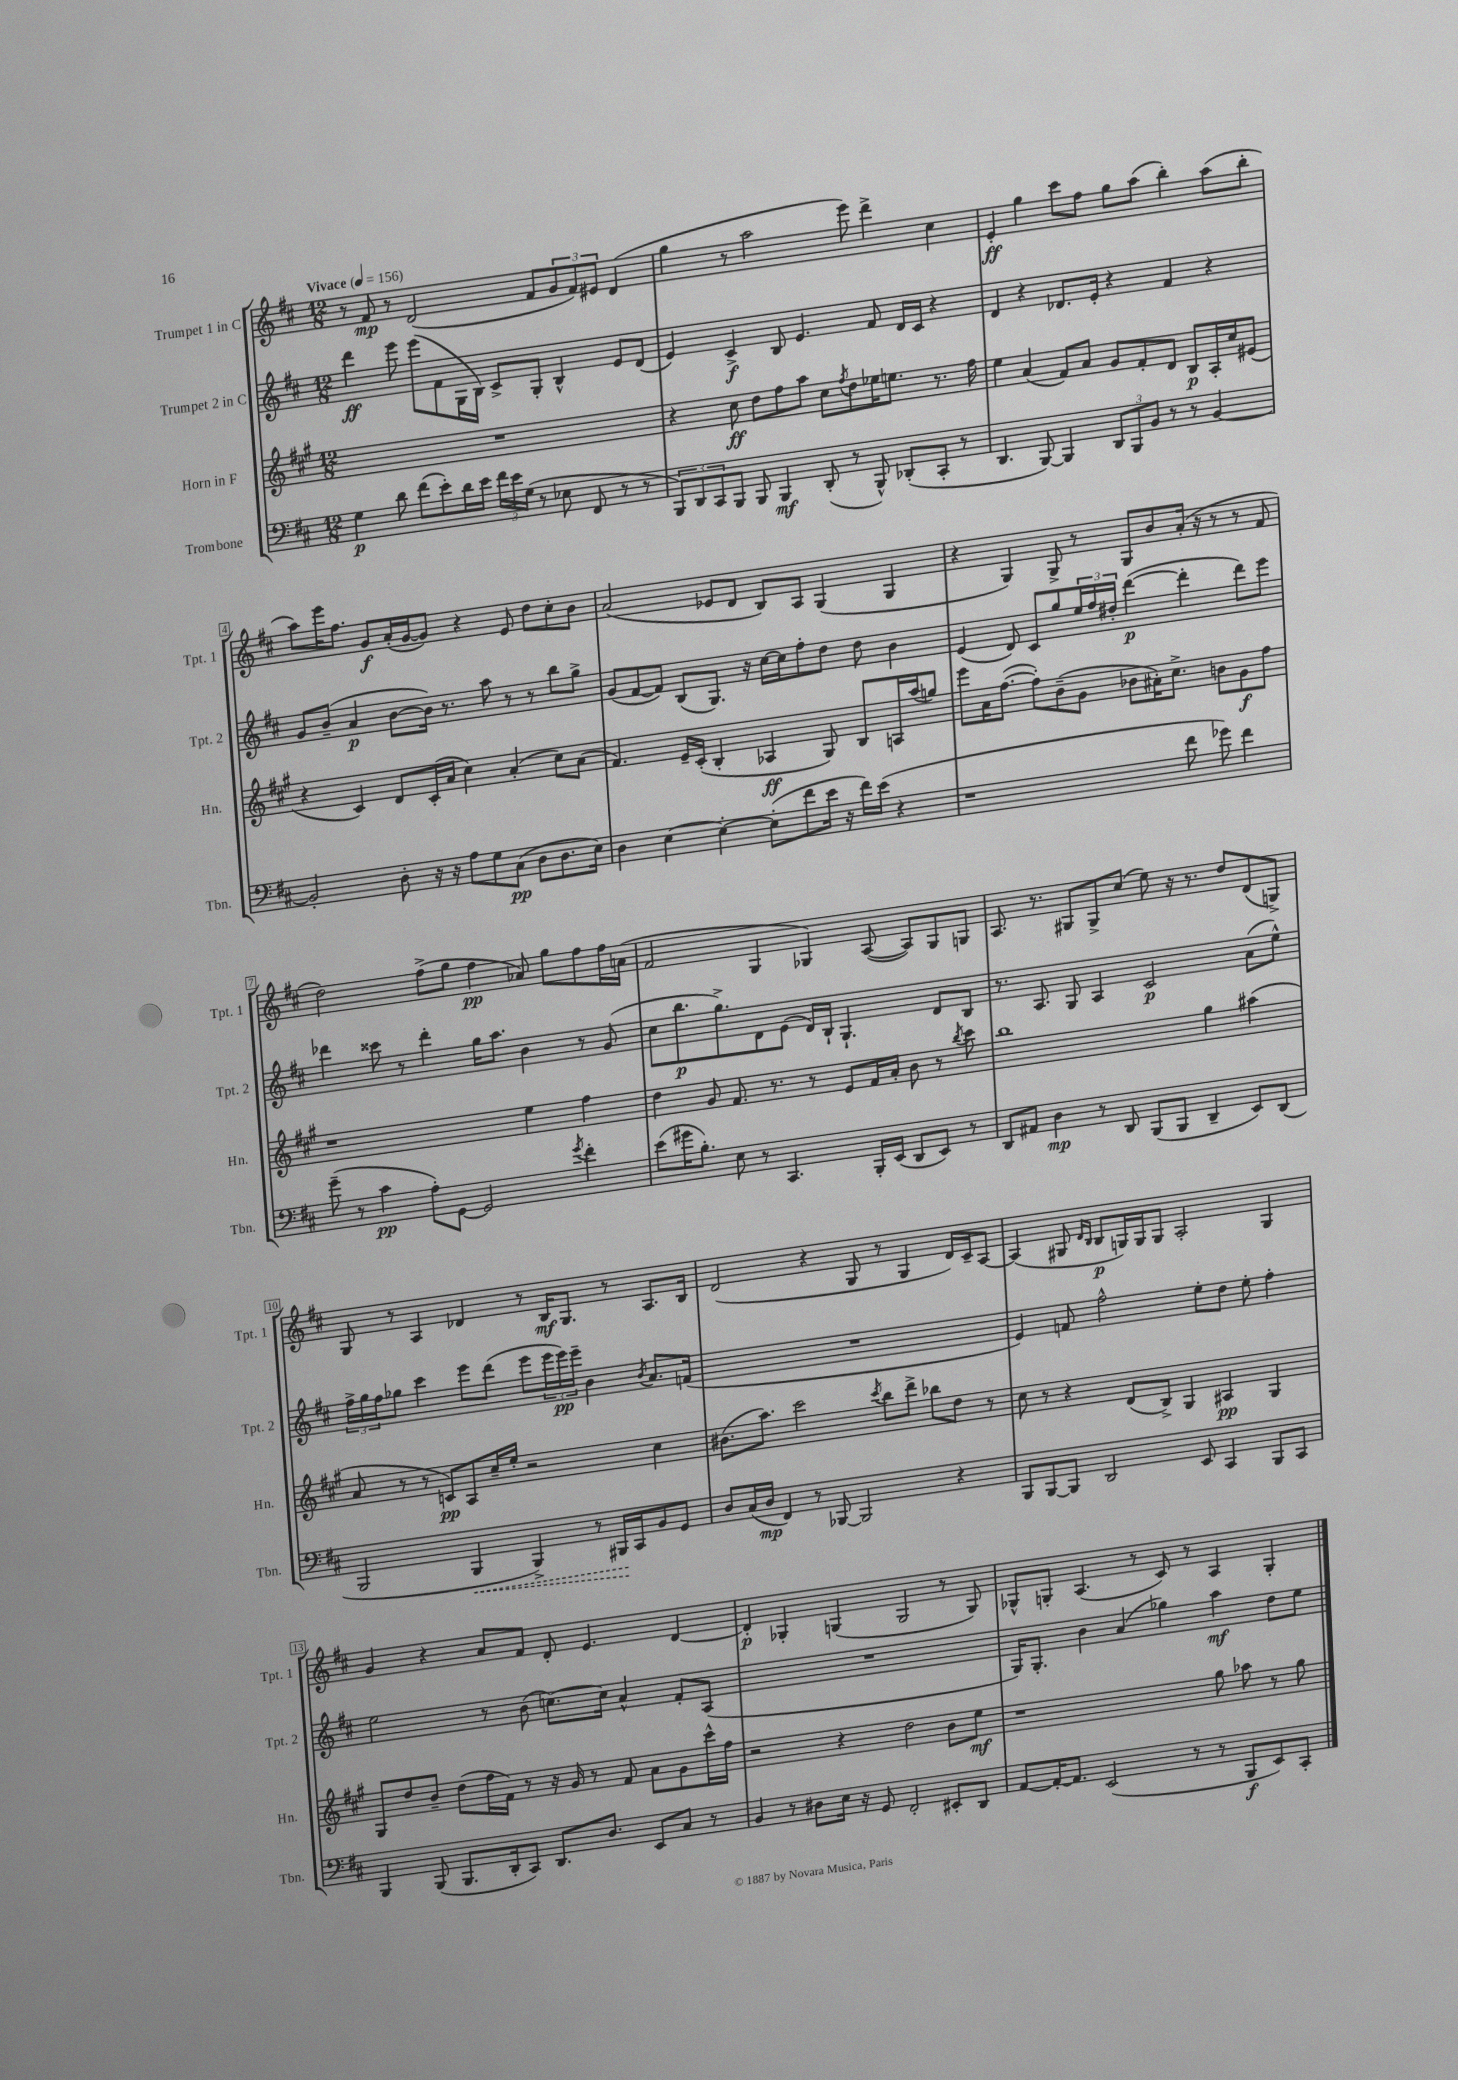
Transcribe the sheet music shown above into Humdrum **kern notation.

**kern	**dynam	**kern	**dynam	**kern	**dynam	**kern	**dynam
*part4	*part4	*part3	*part3	*part2	*part2	*part1	*part1
*staff4	*staff4	*staff3	*staff3	*staff2	*staff2	*staff1	*staff1
*I"Trombone	*	*I"Horn in F	*	*I"Trumpet 2 in C	*	*I"Trumpet 1 in C	*
*I'Tbn.	*	*I'Hn.	*	*I'Tpt. 2	*	*I'Tpt. 1	*
*clefF4	*	*clefG2	*	*clefG2	*	*clefG2	*
*k[f#c#]	*	*k[f#c#g#]	*	*k[f#c#]	*	*k[f#c#]	*
*M12/8	*	*M12/8	*	*M12/8	*	*M12/8	*
*MM156	*	*MM156	*	*MM156	*	*MM156	*
=1	=1	=1	=1	=1	=1	=1	=1
!	!	!	!	!	!	!LO:TX:a:B:t=Vivace	!
4G\	p	1.r	.	4ddd\	ff	8r	.
.	.	.	.	.	.	8f#/	mp
8d\	.	.	.	8eee\	.	8r	.
(8f#\L	.	.	.	(8eee\L	.	(2d/	.
8e'\)	.	.	.	8f#\	.	.	.
16d\L	.	.	.	16G\L	.	.	.
16e\JJ	.	.	.	16B\JJ)	.	.	.
24f#\LL	.	.	.	8c#^/L	.	.	.
24e\	.	.	.	.	.	.	.
(24G\JJ	.	.	.	.	.	.	.
8r	.	.	.	8G'/J	.	8f#/L	.
8E-X\	.	.	.	4B^^/	.	12g/	.
.	.	.	.	.	.	12f#/)	.
8FF#/	.	.	.	.	.	.	.
.	.	.	.	.	.	12e#X/J	.
8r	.	.	.	8e/L	.	(4d/	.
8r	.	.	.	(8d/J	.	.	.
=2	=2	=2	=2	=2	=2	=2	=2
12BBB/L)	.	4r	.	4e/)	.	4gg\	.
12DD/	.	.	.	.	.	.	.
12CC#/	.	.	.	.	.	.	.
8BBB/J	.	8cc#\	ff	4c#^/	f	8r	.
8BBB/	.	8dd\L	.	.	.	2aa\	.
4BBB/	mf	8ff#\	.	8B/	.	.	.
.	.	8aa\J	.	4.e/	.	.	.
(8DD'/	.	8cc#\L	.	.	.	.	.
.	.	8qff#/	.	.	.	.	.
8r	.	8dd\	.	.	.	8eee\)	.
8BBB^^/)	.	16ee-X\K	.	8f#/	.	4ddd^\	.
.	.	8.een\J	.	.	.	.	.
(8DD-X'/L	.	.	.	16d/LL	.	.	.
.	.	.	.	16c#/JJ	.	.	.
8CC#'/J	.	8.r	.	4r	.	4cc#\	.
8r	.	.	.	.	.	.	.
.	.	16ff#\	.	.	.	.	.
=3	=3	=3	=3	=3	=3	=3	=3
4.DD/	.	4ee\	.	4d/	.	4e'/	ff
.	.	(4a/	.	4r	.	4gg\	.
[8BBB/)	.	.	.	.	.	.	.
4BBB/]	.	8f#/L)	.	8.d-X/L	.	8ccc#\L	.
.	.	8a/J	.	.	.	8ff#\J	.
.	.	.	.	16e'/Jk	.	.	.
12DD/L	.	8g#/L	.	4r	.	8gg\L	.
12BBB/	.	.	.	.	.	.	.
.	.	8f#'/	.	.	.	(8aa\J	.
12BB/J	.	.	.	.	.	.	.
8r	.	8d/J	.	4f#/	.	4bb'\)	.
8r	.	8B/L	p	.	.	.	.
[4BB/	.	16A'/L	.	4r	.	(8aa\L	.
.	.	16cc#/J	.	.	.	.	.
.	.	(8e#X/J	.	.	.	8bb'\J	.
!!LO:LB:g=z
=4	=4	=4	=4	=4	=4	=4	=4
2BB'/]	.	4r	.	8g/L	.	8aa\L)	.
.	.	.	.	(8b~/J	.	16eee\K	.
.	.	.	.	.	.	8.ff#\J	.
.	.	4c#/)	.	4a/	p	.	.
.	.	.	.	.	.	8g/L	f
8D'\	.	8d/L	.	[8b\L	.	(16a'/L	.
.	.	.	.	.	.	[16g/J	.
16r	.	(16c#'/L	.	16b\Jk])	.	8g/J])	.
16r	.	16a/JJ	.	8.r	.	.	.
8A\L	.	4cc#\)	.	.	.	4r	.
8G\	.	.	.	8aa\	.	.	.
(8C#\J	pp	(4a'/	.	8r	.	8e/	.
8D\L	.	.	.	8r	.	8dd\L	.
8.D\	.	8cc#\L)	.	8bb\L	.	8cc#'\	.
.	.	(8a\J	.	8gg^\J	.	8b\J	.
16E\Jk)	.	.	.	.	.	.	.
=5	=5	=5	=5	=5	=5	=5	=5
4D\	.	4.f#/)	.	(8g/L	.	(2a/	.
.	.	.	.	[8f#/	.	.	.
[4E\	.	.	.	8f#/J])	.	.	.
.	.	16e~/LL	.	(8B/L	.	.	.
.	.	(16c#'/JJ	.	.	.	.	.
4E'\_	.	4B'/	.	8.G/J)	.	8e-X/L	.
.	.	.	.	.	.	8d/J	.
.	.	.	.	16r	.	.	.
(8E'\L]	.	4A-X/	ff	[16cc#\LL	.	8B/L)	.
.	.	.	.	16cc#\J]	.	.	.
8f#\	.	.	.	8ff#'\	.	8A/J	.
16e\Jk	.	8G#/)	.	8dd\J	.	(4G/	.
16r	.	.	.	.	.	.	.
16f#\LL)	.	8B/L	.	8dd\	.	.	.
(16e\JJ	.	.	.	.	.	.	.
4r	.	16An/L	.	4b\	.	4G/	.
.	.	(16aa/J	.	.	.	.	.
.	.	8ggn/J)	.	.	.	.	.
=6	=6	=6	=6	=6	=6	=6	=6
1r	.	8eee\L	.	(4e/	.	4r	.
.	.	16a\K	.	.	.	.	.
.	.	([8.ff#\J	.	.	.	.	.
.	.	.	.	8d/)	.	4G/)	.
.	.	8ff#'\L])	.	8c#/L	.	.	.
.	.	(8b~\	.	8gg/	.	8G^/	.
.	.	8g#\J	.	24ee/L	.	8r	.
.	.	.	.	24ff#/	.	.	.
.	.	.	.	24dd#X'/JJ	.	.	.
.	.	8b-X\L	.	([4ddd\	p	8G/L	.
.	.	16a#X'\K)	.	.	.	8b/	.
.	.	8.cc#^\J	.	.	.	.	.
8f#\	.	.	.	4ddd'\]	.	(16a'/Jk	.
.	.	.	.	.	.	16r	.
8g-X\)	.	8bn\L	.	.	.	8r	.
4f#\	.	8g#\	f	8ddd\L)	.	8r	.
.	.	8ff#\J	.	8eee\J	.	8f#/	.
!!LO:LB:g=z
=7	=7	=7	=7	=7	=7	=7	=7
(8g~\	.	1r	.	4ddd-X\	.	2dd\)	.
8r	.	.	.	.	.	.	.
4c#\	pp	.	.	8ccc##X\	.	.	.
.	.	.	.	8r	.	.	.
8A'\L)	.	.	.	4ddd-'\	.	(8ff#^\L	.
[8GG\J	.	.	.	.	.	8gg\J	.
2GG/]	.	.	.	16gg\KL	.	4ff#\	pp
.	.	.	.	8.aa\J	.	.	.
.	.	4ee\	.	4b\	.	8a-X/)	.
.	.	.	.	.	.	8gg\L	.
8qg/	.	.	.	.	.	.	.
4f#'\	.	4ff#\	.	8r	.	8ff#\	.
.	.	.	.	(8g/	.	16ff#\L	.
.	.	.	.	.	.	(16an\JJ	.
=8	=8	=8	=8	=8	=8	=8	=8
(8e\L	.	4dd\	.	8cc#\L	.	2f#/	.
16g#X\K	.	.	.	8.bb\	p	.	.
8.B'\J)	.	.	.	.	.	.	.
.	.	8g#/	.	.	.	.	.
.	.	.	.	8.gg^\)	.	.	.
8E\	.	8.f#/	.	.	.	.	.
8r	.	.	.	8d\	.	4G/	.
.	.	8.r	.	.	.	.	.
4.CC#/	.	.	.	(8e\J	.	.	.
.	.	8r	.	16d/LL)	.	4G-X/)	.
.	.	.	.	16B`/JJ	.	.	.
.	.	8e/L	.	4.G`/	.	.	.
16BBB'/LL	.	16f#/L	.	.	.	([8A/	.
(16EE/JJ	.	16a'/JJ	.	.	.	.	.
8DD/L	.	8b\	.	.	.	8A/L])	.
8EE/J)	.	8r	.	8d/L	.	8G-/	.
.	.	8qbb/	.	.	.	.	.
8r	.	8ccc#\	.	8B/J	.	8Gn/J	.
=9	=9	=9	=9	=9	=9	=9	=9
8DD/L	.	1bb	.	8.r	.	8.A/	.
8AA#X/J	.	.	.	.	.	.	.
.	.	.	.	8.A/	.	8.r	.
4D\	mp	.	.	.	.	.	.
.	.	.	.	8G/	.	8G#X/L	.
8r	.	.	.	4A/	.	8G#^/	.
8DD/	.	.	.	.	.	(8cc#/J	.
(8BBB/L	.	.	.	2c#/	p	8ee\)	.
8BBB/J	.	.	.	.	.	16r	.
.	.	.	.	.	.	8.r	.
4DD~/	.	4gg#\	.	.	.	.	.
.	.	.	.	.	.	8dd/L	.
8EE/L)	.	(4aa#X\	.	(8a\L	.	(8d/	.
(8DD/J	.	.	.	8ee^^\J)	.	8Gn^/J)	.
!!LO:LB:g=z
=10	=10	=10	=10	=10	=10	=10	=10
2BBB/	.	8a/	.	24ff#^\LL	.	8G/	.
.	.	.	.	24gg\	.	.	.
.	.	.	.	24ff#\J	.	.	.
.	.	8r	.	8gg-X\J	.	8r	.
.	.	8r	.	4ccc#\	.	4A/	.
.	.	8cn/L)	pp	.	.	.	.
!	!LO:HP:b	!	!	!	!	!	!
4BBB/	<	8A/	.	8eee\L	.	4d-X/	.
.	.	16cc#~/L	.	(8ddd\J	.	.	.
.	.	16ee'/JJ	.	.	.	.	.
4BBB^/)	.	2r	.	8eee\L	.	8r	.
.	.	.	.	24eee\L	.	16B/KL	mf
.	.	.	.	24eee\)	pp	.	.
.	.	.	.	.	.	8.G/J	.
.	.	.	.	24eee~\JJ	.	.	.
8r	.	.	.	4b\	.	.	.
16BBB#X/LL	.	.	.	.	.	8r	.
16CC#/J	[	.	.	.	.	.	.
.	.	.	.	8qb/	.	.	.
8BB/	.	4cc#\	.	8.a/L	.	8.A/L	.
8GG/J	.	.	.	.	.	.	.
.	.	.	.	(16fn/Jk	.	16B/Jk	.
=11	=11	=11	=11	=11	=11	=11	=11
8D/L	.	(8.b#X\L	.	1.r	.	(2d/	.
(16C#/L	.	.	.	.	.	.	.
16D/JJ	mp	8.aa\J)	.	.	.	.	.
4FF#/)	.	.	.	.	.	.	.
.	.	2ccc#\	.	.	.	.	.
8r	.	.	.	.	.	4r	.
[8BBB-X/	.	.	.	.	.	.	.
2BBB-/]	.	.	.	.	.	8G/	.
.	.	8qccc#/	.	.	.	.	.
.	.	8bb\L	.	.	.	8r	.
.	.	8ddd^\J	.	.	.	4G/	.
.	.	8bb-X\L	.	.	.	.	.
4r	.	8dd\J	.	.	.	16d/LL)	.
.	.	.	.	.	.	16c#~/J	.
.	.	8r	.	.	.	[8A/J	.
=12	=12	=12	=12	=12	=12	=12	=12
8BBB/L	.	8cc#\	.	4e/)	.	(4A/]	.
[8BBB/	.	8r	.	.	.	.	.
8BBB/J]	.	4r	.	8fn/	.	8G#X/	.
.	.	.	.	.	.	16qqd/LL	.
.	.	.	.	.	.	16qqB/JJ	.
2DD/	.	.	.	2ff#^^\	.	8B/L	p
.	.	(8d/L	.	.	.	16Gn/L)	.
.	.	.	.	.	.	16G/J	.
.	.	8B^/J)	.	.	.	8G/J	.
.	.	4G#/	.	.	.	2A'/	.
8EE/	.	.	.	8ee'\L	.	.	.
4CC#/	.	4A#X/	pp	8dd\J	.	.	.
.	.	.	.	8ee'\	.	.	.
8BBB/L	.	4G#/	.	4ff#'\	.	4G/	.
8CC#/J	.	.	.	.	.	.	.
!!LO:LB:g=z
=13	=13	=13	=13	=13	=13	=13	=13
4BBB/	.	8G#/L	.	2ee\	.	4g/	.
.	.	8dd/	.	.	.	.	.
(8BBB/	.	8b~/J	.	.	.	4r	.
8.BBB/L	.	(8dd\L	.	.	.	.	.
.	.	16ff#\L	.	8r	.	8a/L	.
16DD'/k	.	16f#\JJ)	.	.	.	.	.
8CC#/J)	.	8r	.	(8b\	.	8f#/J	.
8.DD/L	.	16r	.	[8.ccn\L)	.	8d'/	.
.	.	16g#/	.	.	.	.	.
.	.	8r	.	.	.	4.e/	.
8.D/J	.	.	.	16cc\Jk]	.	.	.
.	.	8f#/	.	4a^^/	.	.	.
8EE/L	.	8a\L	.	.	.	.	.
8C#/J	.	8g#\	.	8f#'/L	.	[4d/	.
8r	.	16ccc#^^\L	.	(8A/J	.	.	.
.	.	16ff#\JJ	.	.	.	.	.
=14	=14	=14	=14	=14	=14	=14	=14
4BB/	.	2r	.	1.r	.	4d'/]	p
8r	.	.	.	.	.	4G-X'/	.
8D#X\L	.	.	.	.	.	.	.
16E\Jk	.	4r	.	.	.	(4Gn/	.
16r	.	.	.	.	.	.	.
8GG/	.	.	.	.	.	.	.
2FF#'/	.	2dd\	.	.	.	2G/	.
8EE#X'/L	.	8b\L	.	.	.	8r	.
8DD/J	.	8ee\J	mf	.	.	8G/)	.
=15	=15	=15	=15	=15	=15	=15	=15
[8AA/L	.	1r	.	16G/KL)	.	8G-X^^/L	.
.	.	.	.	8.G'/J	.	.	.
16AA'/K_	.	.	.	.	.	8Gn'/J	.
8.AA/J]	.	.	.	.	.	.	.
.	.	.	.	4b\	.	(4.A/	.
(2EE/	.	.	.	.	.	.	.
.	.	.	.	(4a/	.	.	.
.	.	.	.	.	.	8r	.
.	.	.	.	4gg-X\)	.	8c#/)	.
8r	.	.	.	.	.	8r	.
8r	.	8gg#\	.	4aa\	mf	4A/	.
8BBB/L	f	8aa-X\	.	.	.	.	.
8EE/)	.	8r	.	8dd\L	.	4G'/	.
8CC#'/J	.	8gg#\	.	8ee\J	.	.	.
==	==	==	==	==	==	==	==
*-	*-	*-	*-	*-	*-	*-	*-
